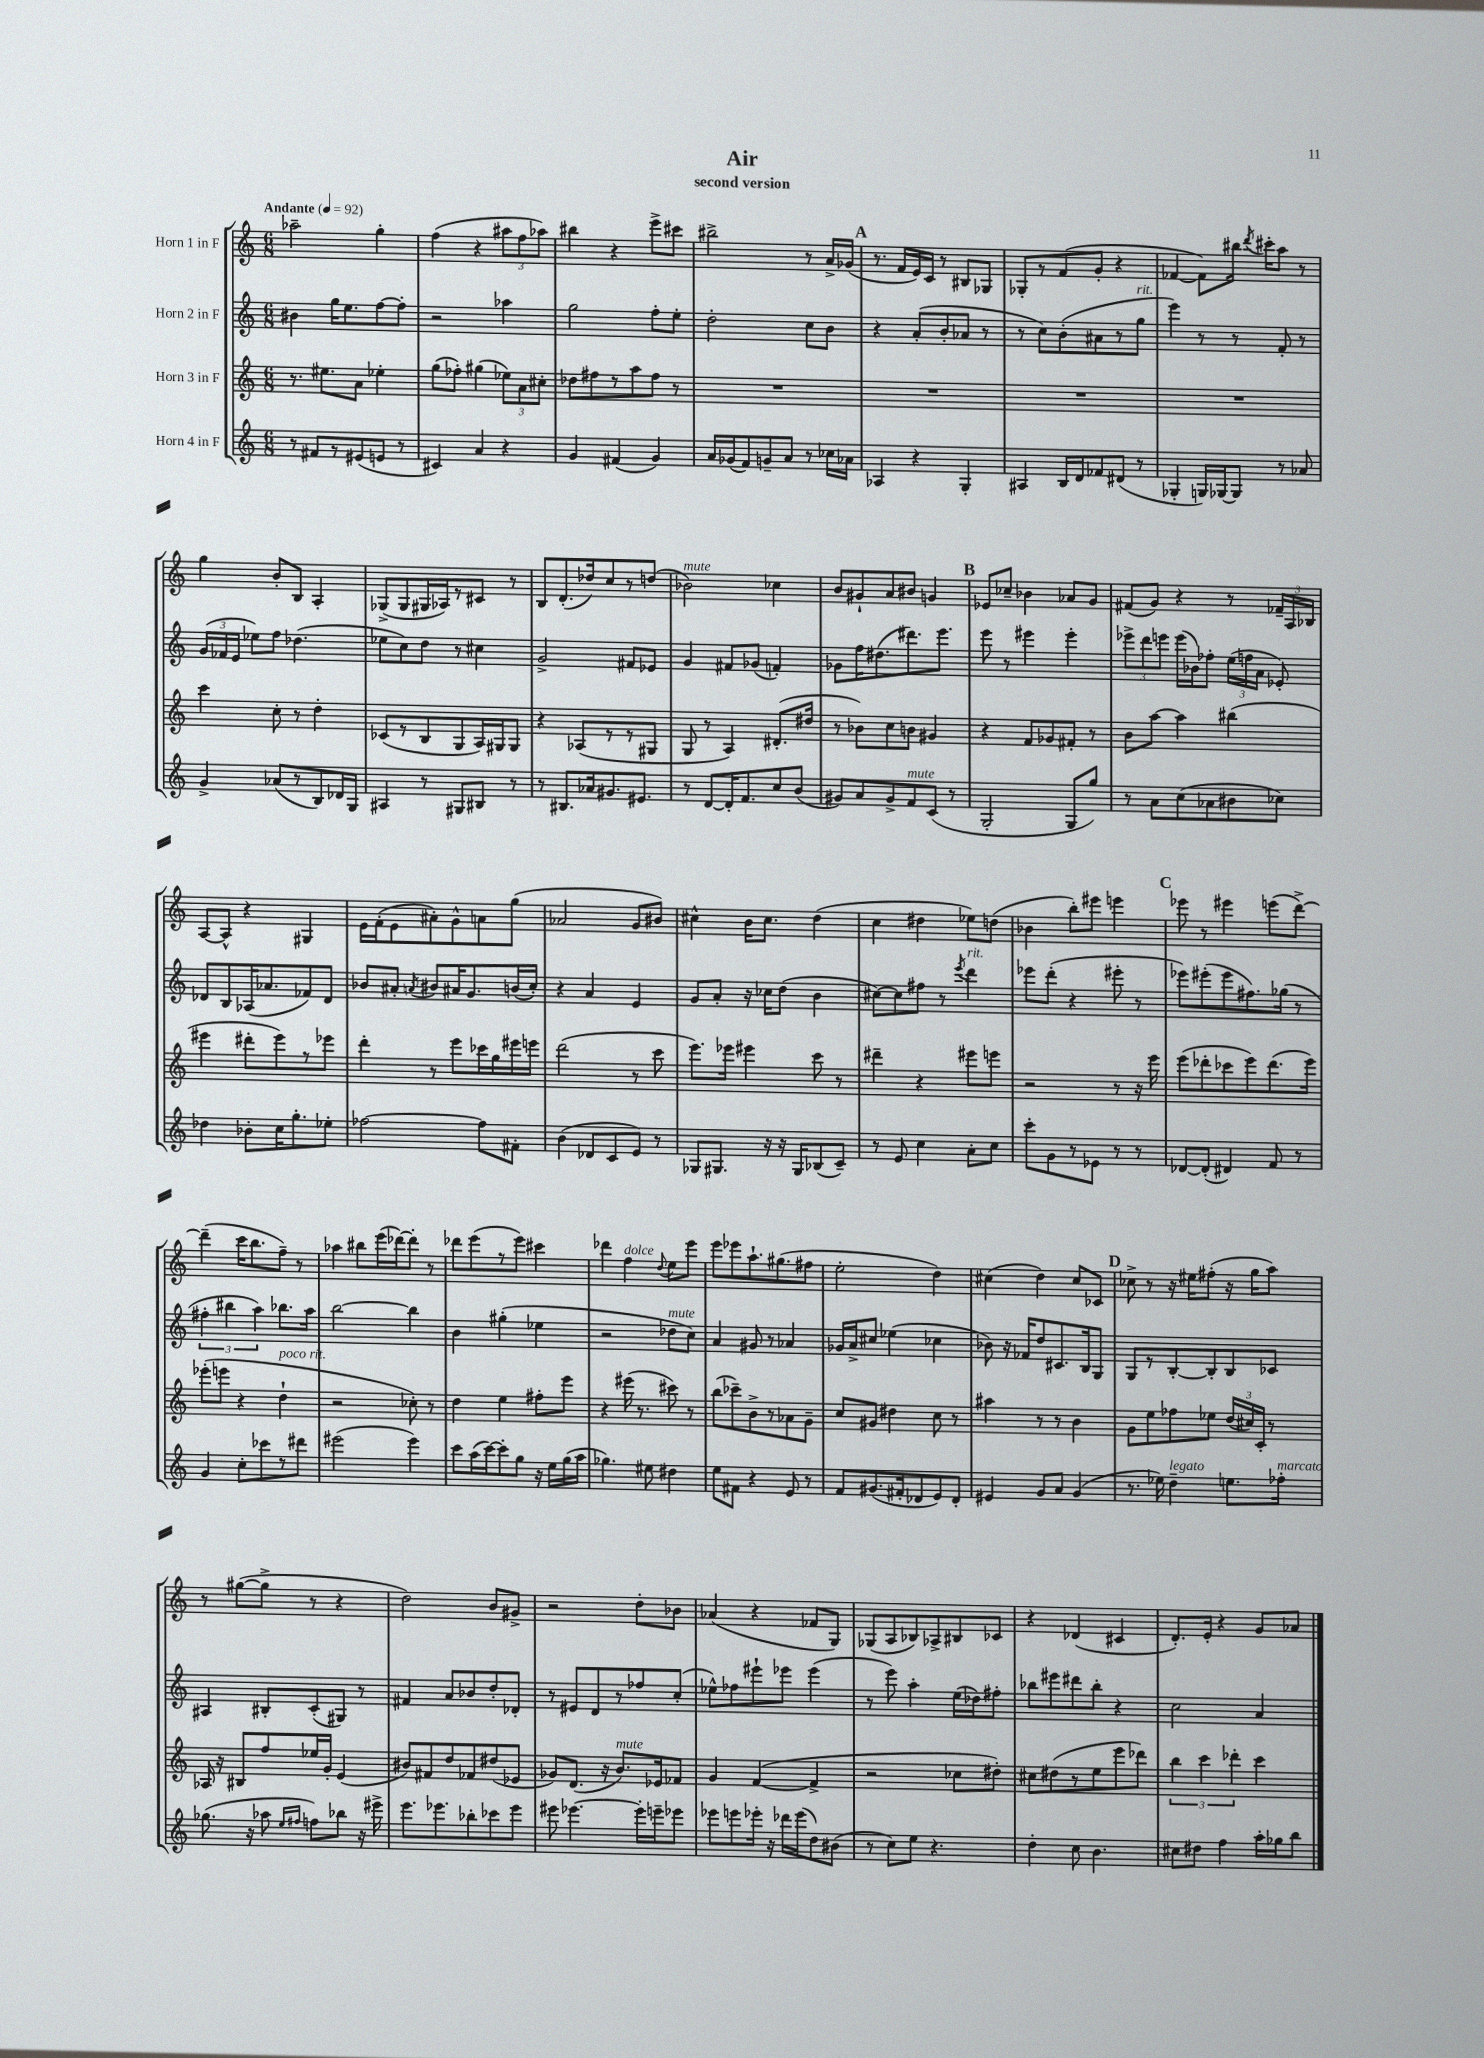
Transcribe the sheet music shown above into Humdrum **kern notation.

**kern	**kern	**kern	**kern
*part4	*part3	*part2	*part1
*staff4	*staff3	*staff2	*staff1
*I"Horn 4 in F	*I"Horn 3 in F	*I"Horn 2 in F	*I"Horn 1 in F
*clefG2	*clefG2	*clefG2	*clefG2
*k[]	*k[]	*k[]	*k[]
*M6/8	*M6/8	*M6/8	*M6/8
*MM92	*MM92	*MM92	*MM92
=1	=1	=1	=1
!	!	!	!LO:TX:a:B:t=Andante
8r	8.r	4b#X\	2aa-X~\
8f#X/L	.	.	.
.	8.ee#X\L	.	.
8r	.	16gg\KL	.
.	.	8.ee\	.
(8e#X/	8a\J	.	.
8en/J	4ee-X'\	[8ff\	4gg'\
8r	.	8ff'\J]	.
=2	=2	=2	=2
4c#X/)	(8gg\L	2r	(4ff\
.	8ff-X'\J)	.	.
4a/	(4gg#X\	.	4r
4r	12ee-X\L)	4aa-X\	12aa#X\L
.	12a\	.	12ff\
.	12cc#X'\J	.	12aa-X\J)
=3	=3	=3	=3
4g/	8dd-X\L	2gg\	4bb#X\
.	8ff#X\	.	.
(4f#X/	8r	.	4r
.	8aa\	.	.
4g/)	8ff#\J	8ff'\L	8eee^\L
.	8r	8ee'\J	8ccc#X\J
=4	=4	=4	=4
16a/LL	2.r	2dd'\	2bb#X^\
(16g-X/J	.	.	.
8f/)	.	.	.
8gn~/	.	.	.
8a/J	.	.	.
8r	.	8cc\L	8r
16cc-X\LL	.	8b\J	16a^/LL
16a-X\JJ	.	.	(16g-X/JJ
!!LO:REH:place=s1:t=A
=5	=5	=5	=5
4A-X/	2.r	4r	8.r
.	.	.	16f/LL
4r	.	(8a'/L	16e/)
.	.	.	16c/JJ
.	.	8b'/	8r
4G'/	.	8a-X/J	8B#X/L
.	.	8r	8G-X/J
=6	=6	=6	=6
4A#X/	2.r	8r	8G-X'/L
.	.	8cc\L)	8r
16B/LL	.	(8b'\	(8f/
16d/J	.	.	.
8f-X/	.	8a#X\	8g'/J
(8d#X/J	.	8r	4r
!	!	!LO:TX:a:i:t=rit.	!
8r	.	8gg\J	.
=7	=7	=7	=7
4G-X'/	2.r	4eee\)	[4f-X/
16Gn/LL)	.	8r	8f-\L])
[16G-X/J	.	.	.
8G-/J]	.	8r	16bb#X\Jk
.	.	.	8qddd/
.	.	.	16ccc#X'\KL
8r	.	8f'/	8aa\J
8a-X/	.	8r	8r
!!LO:LB:g=z
=8	=8	=8	=8
4g^/	4ccc\	(24g/LL	4gg\
.	.	24f-X/	.
.	.	24e/JJ	.
.	.	8ee-X\L)	.
(8a-X/L	8cc'\	8ff\J	8b'/L
8r	8r	(4.dd-X\	8B/J
8B/)	4dd'\	.	4A'/
16d-X/L	.	.	.
16G/JJ	.	.	.
=9	=9	=9	=9
4A#X/	(8c-X/L	8ee-X\L	(8G-X^/L
.	8r	8cc\)	8G-/
8r	8B/	8dd\J	16G#X/L
.	.	.	16A-X/J)
8G#X/L	8G/	8r	8r
8B#X/J	16A/L)	4cc#X\	8c#X/J
.	16G#X/J	.	.
8r	8G#/J	.	8r
=10	=10	=10	=10
8r	4r	2g^/	8B/L
8.B#X/L	.	.	(8.d'/
.	(8A-X/L	.	.
16a-X/k	.	.	16dd-X/k)
8.g#X/	8r	.	8cc/
.	8r	8f#X/L	8r
8.e#X/J	.	.	.
.	8G#X/J	8e-X/J	(8ddn/J
=11	=11	=11	=11
!	!	!	!LO:TX:a:i:t=mute
8r	8G/	4g/	2b-X\)
[8d/L	8r	.	.
16d'/K]	4A/)	8f#X/L	.
8.f/	.	.	.
.	.	(8g-X/J	.
8cc/	(8.d#X'/L	4fn'/)	4cc-X\
(8b/J	.	.	.
.	16dd#X/Jk	.	.
=12	=12	=12	=12
8g#X/L)	8r	8g-X\L	8b/L
8a/	8b-X\L)	16ff\K	8g#X`/
.	.	(8.dd#X\	.
8g#^/	8cc\	.	8a/
!LO:TX:a:i:t=mute	!	!	!
8f/	8bn\J	8.ddd#X\)	8b#X/J
(8c/J	4g#X/	.	4gn/
.	.	8.eee\J	.
8r	.	.	.
!!LO:REH:place=s1:t=B
=13	=13	=13	=13
2G'/	4r	8eee\	8e-X/L
.	.	8r	8cc-X~/J
.	8f/L	4eee#X\	4b-X\
.	8g-X/	.	.
8G/L	8f#X'/J	4eee#'\	8a-X/L
8gg/J)	8r	.	8g/J
=14	=14	=14	=14
8r	8b\L	12eee-X^\L	(8f#X/L
.	.	12ddd\	.
8a\L	[8aa\J	.	8g/J)
.	.	12eeen\J	.
(8cc\	4aa\]	(16eee\LL	4r
.	.	16b-X\J)	.
8a-X\	.	8ff-X'\J	.
8b#X\	(4bb#X\	(24ee\LL	8r
.	.	24ffn\	.
.	.	24a\JJ	.
8cc-X\J)	.	8e-X'/)	24f-X~/LL
.	.	.	24A/
.	.	.	24B-X/JJ
!!LO:LB:g=z
=15	=15	=15	=15
4dd-X\	4eee#X\	8d-X/L	[8A/L
.	.	8B/	8A^^/J]
8b-X'\L	8ddd#X'\L	(16A-X/K	4r
.	.	8.a-X/	.
16cc\K	8eee#\)	.	.
8.gg'\	.	.	.
.	8r	8f-X/)	4G#X/
8ee-X'\J	8eee-X\J	8d-/J	.
=16	=16	=16	=16
[2ff-X\	4ddd'\	8b-X/L	16e\LL
.	.	.	(16f'\J
.	.	8a#X'/J	8e\
.	.	8qan/	.
.	8r	8b#X/L	8a#X'\)
.	8eee\L	16a#X/K	8g^^\
.	.	8.g/	.
8ff-\L]	16ccc-X\L	.	8an\
.	16gg\	.	.
8f#X'\J	16eee#X\	(16bn/L	(8gg\J
.	16eeen\JJ	16cc'/JJ)	.
=17	=17	=17	=17
(4b\	(2ddd\	4r	2a-X/
8d-X/L	.	4a/	.
8c/	.	.	.
8e/J)	8r	4e/	8g/L
8r	8ccc\	.	8b#X/J)
=18	=18	=18	=18
8G-X/L	8.eee\L)	8g/L	4cc#X^^\
8.G#X/J	.	8a'/J	.
.	16eee-X\Jk	.	.
.	4eee#X\	16r	16b\KL
16r	.	16cc-X\KL	8.cc#\J
16r	.	(8dd\J	.
16G#/KL	.	.	.
(8B-X/	8ccc\	4b\	(4dd\
8c~/J)	8r	.	.
=19	=19	=19	=19
8r	4ddd#X~\	[8cc#X\L)	4cc\
8e/	.	8cc#\]	.
4cc\	4r	8ff#X\J	4dd#X\
.	.	8r	.
.	.	8qeee/	.
!	!	!LO:TX:a:i:t=rit.	!
8a'\L	8eee#X\L	4ddd\	8ee-X\L)
8cc\J	8eeen\J	.	(8ddn\J
=20	=20	=20	=20
8ccc'\L	2r	8eee-X\L	4b-X\
8g\	.	(8ddd'\J	.
8r	.	4r	8bb'\L)
8e-X\J	.	.	8eee#X\J
8r	8r	8eee#X'\	4eeen\
8r	16r	8r	.
.	16eee\	.	.
!!LO:REH:place=s1:t=C
=21	=21	=21	=21
[8d-X/L	(8eee\L	8eee-X\L)	8eee-X\
(8d-'/J]	8ddd-X'\	(8eee#X'\	8r
4d#X/)	8ccc-X\	8eee#\	4eee#X\
.	8eee\)	8.ff#X\)	.
8f/	(8.ddd-\	.	(8eeen\L
.	.	(16gg-X\Jk	.
8r	.	8r	[8ddd^\J)
.	16eee\Jk)	.	.
!!LO:LB:g=z
=22	=22	=22	=22
4g/	(8eee-X'\L	6ff#X'\	(4ddd~\]
.	8eeen\J	.	.
.	.	6bb#X\	.
8cc'\L	4r	.	16ccc\KL
.	.	.	8.bb\
.	.	6aa\)	.
8ccc-X\	.	.	.
!	!LO:TX:a:i:t=poco rit.	!	!
8r	4dd`\	8.bb-X\L	8ff~\J)
8ddd#X\J	.	.	8r
.	.	16aa\Jk	.
=23	=23	=23	=23
(2eee#X\	2r	[2bb\	4aa-X\
.	.	.	8bb#X\L
.	.	.	(16eee\L
.	.	.	[16ddd-X\J)
4eee#\)	8cc-X'\)	4bb\]	8ddd-'\J]
.	8r	.	8r
=24	=24	=24	=24
8ccc\L	4dd\	4b\	8ddd-X\L
(16aa\L	.	.	(8eee\
[16ccc\J)	.	.	.
8ccc'\]	4ee\	(4gg#X'\	8r
8gg\J	.	.	8eee\J)
16r	8ff#X'\L	4ee-X\	4ccc#X\
16ee\LL	.	.	.
(16gg\	8eee\J	.	.
16aa\JJ	.	.	.
=25	=25	=25	=25
4.gg-X\)	4r	2r	4ddd-X\
!	!	!	!LO:TX:a:i:t=dolce
.	(16eee#X\	.	4ff\
.	8.r	.	.
8ee#X\	.	.	.
.	.	.	8qqdd/
!	!	!LO:TX:a:i:t=mute	!
4dd#X\	8ccc#X\)	8dd-X\L	8ee\L
.	8r	8cc\J)	8eee\J
=26	=26	=26	=26
8ee\L	(8bb\L	4a/	8eee\L
8f#X\J	8ccc-X~\)	.	8eee-X\
4r	8b^\	8g#X/	8.aa`\
.	8r	8r	.
.	.	.	(8.gg#X\
8e/	8a-X\	4a-X/	.
8r	8g~\J	.	8ff#X\J
=27	=27	=27	=27
8f/L	8cc/L	16g-X/LL	2ee'\
.	.	16a^/J	.
(8.g#X/	8g#X/J	8cc#X/J	.
.	4dd#X\	(4ee-X\	.
16f#X'/k	.	.	.
8d-X/	.	.	.
8e/)	8cc\	4cc-X\	4dd\)
8d-'/J	8r	.	.
=28	=28	=28	=28
4e#X/	4aa#X\	8b-X\)	(4cc#X\
.	.	16r	.
.	.	16f-X/KL	.
8g/L	8r	8dd/	4dd\)
8a/J	8r	8.c#X/	.
(4g/	4b\	.	8cc#/L
.	.	16B/k	.
.	.	8G/J	8c-X/J
!!LO:REH:place=s1:t=D
=29	=29	=29	=29
8.r	8g\L	8G/L	8cc-X^\
.	8ee\	8r	8r
16ee-X\)	.	.	.
!LO:TX:a:i:t=legato	!	!	!
4dd~\	8ff-X\	[8B'/	16r
.	.	.	16ee#X\KL
.	8ee-X\J	8B'/]	(8ff#X'\J
8.een\L	(24dd/LL	8B/	16r
.	24cc#X/)	.	.
.	.	.	16gg\KL
.	24c'/JJ	.	.
.	8r	8c-X/J	8aa\J)
!LO:TX:a:i:t=marcato	!	!	!
16ff-X'\Jk	.	.	.
!!LO:LB:g=z
=30	=30	=30	=30
(8.gg-X\	16A-X/	4A#X/	8r
.	16r	.	.
.	8B#X/L	.	([8gg#X\L
16r	.	.	.
8aa-X\	8ff/	8B#X'/L	8gg#^\J]
16qqee/LL	.	.	.
16qqff#X/JJ	.	.	.
8ffn\L)	16ee-X/L	(8c'/	8r
.	16g'/JJ	.	.
8bb-X\J	(4e/	8G#X/J)	4r
16r	.	8r	.
16eee#X^\	.	.	.
=31	=31	=31	=31
8.eee\L	8b#X/L)	4f#X/	2dd\)
.	8f#X/	.	.
8.eee-X\	.	.	.
.	8dd/	8a/L	.
8bb-X'\	8f-X/	8b-X/	.
8ccc-X\	(8dd#X/	8dd'/	8b/L
8eee-\J	8e-X/J	8d-X'/J	8g#X^/J
=32	=32	=32	=32
8eee#X\	8g-X/L)	8r	2r
[4.eee-X\	(8.d/J	8e#X/L	.
.	.	8d/	.
.	16r	.	.
!	!LO:TX:a:i:t=mute	!	!
.	8.b/L)	8r	.
16eee-'\LL]	.	8ff-X/	8dd'\L
16eeen~\J	16e-X/k	.	.
8eee-X\J	8f-X/J	(8cc'/J	8b-X\J
=33	=33	=33	=33
8eee-X\L	4g/	8ee-X^^\L)	(4a-X/
8eeen\	.	8ff-X\	.
16eee-X'\Jk	([4f/	8eee#X`\	4r
16r	.	.	.
16ddd-X\LL	.	8eee-X\J	.
(16eee-\J	.	.	.
8dd\)	4f^/]	(4eee-\	8f-X/L
(8b#X\J	.	.	8G/J)
=34	=34	=34	=34
8r	2r	8r	(8G-X/L
8cc\L)	.	8eee\)	8A/
8ee\J	.	4aa'\	8B-X/)
4.r	.	.	8A-X^/
.	8cc-X\L	(16ee\LL	8B#X/
.	.	16dd-X\J)	.
.	8dd#X'\J)	8ff#X'\J	8c-X/J
=35	=35	=35	=35
4dd'\	8cc#X\L	8bb-X\L	4r
.	(8dd#X\	8eee#X\	.
8cc\	8r	8ddd#X\	(4d-X/
4.b\	8ee\	8bb-'\J	.
.	8eee\	4r	4c#X/
.	8ddd-X\J)	.	.
=36	=36	=36	=36
8cc#X\L	6bb\	2cc\	8.d'/L)
8dd#X\J	.	.	.
.	6ccc\	.	.
.	.	.	16e'/Jk
4ff\	.	.	4r
.	6ddd-X'\	.	.
16aa'\LL	4ccc\	4a/	8g/L
16gg-X\J	.	.	.
8bb\J	.	.	8a-X/J
==	==	==	==
*-	*-	*-	*-
